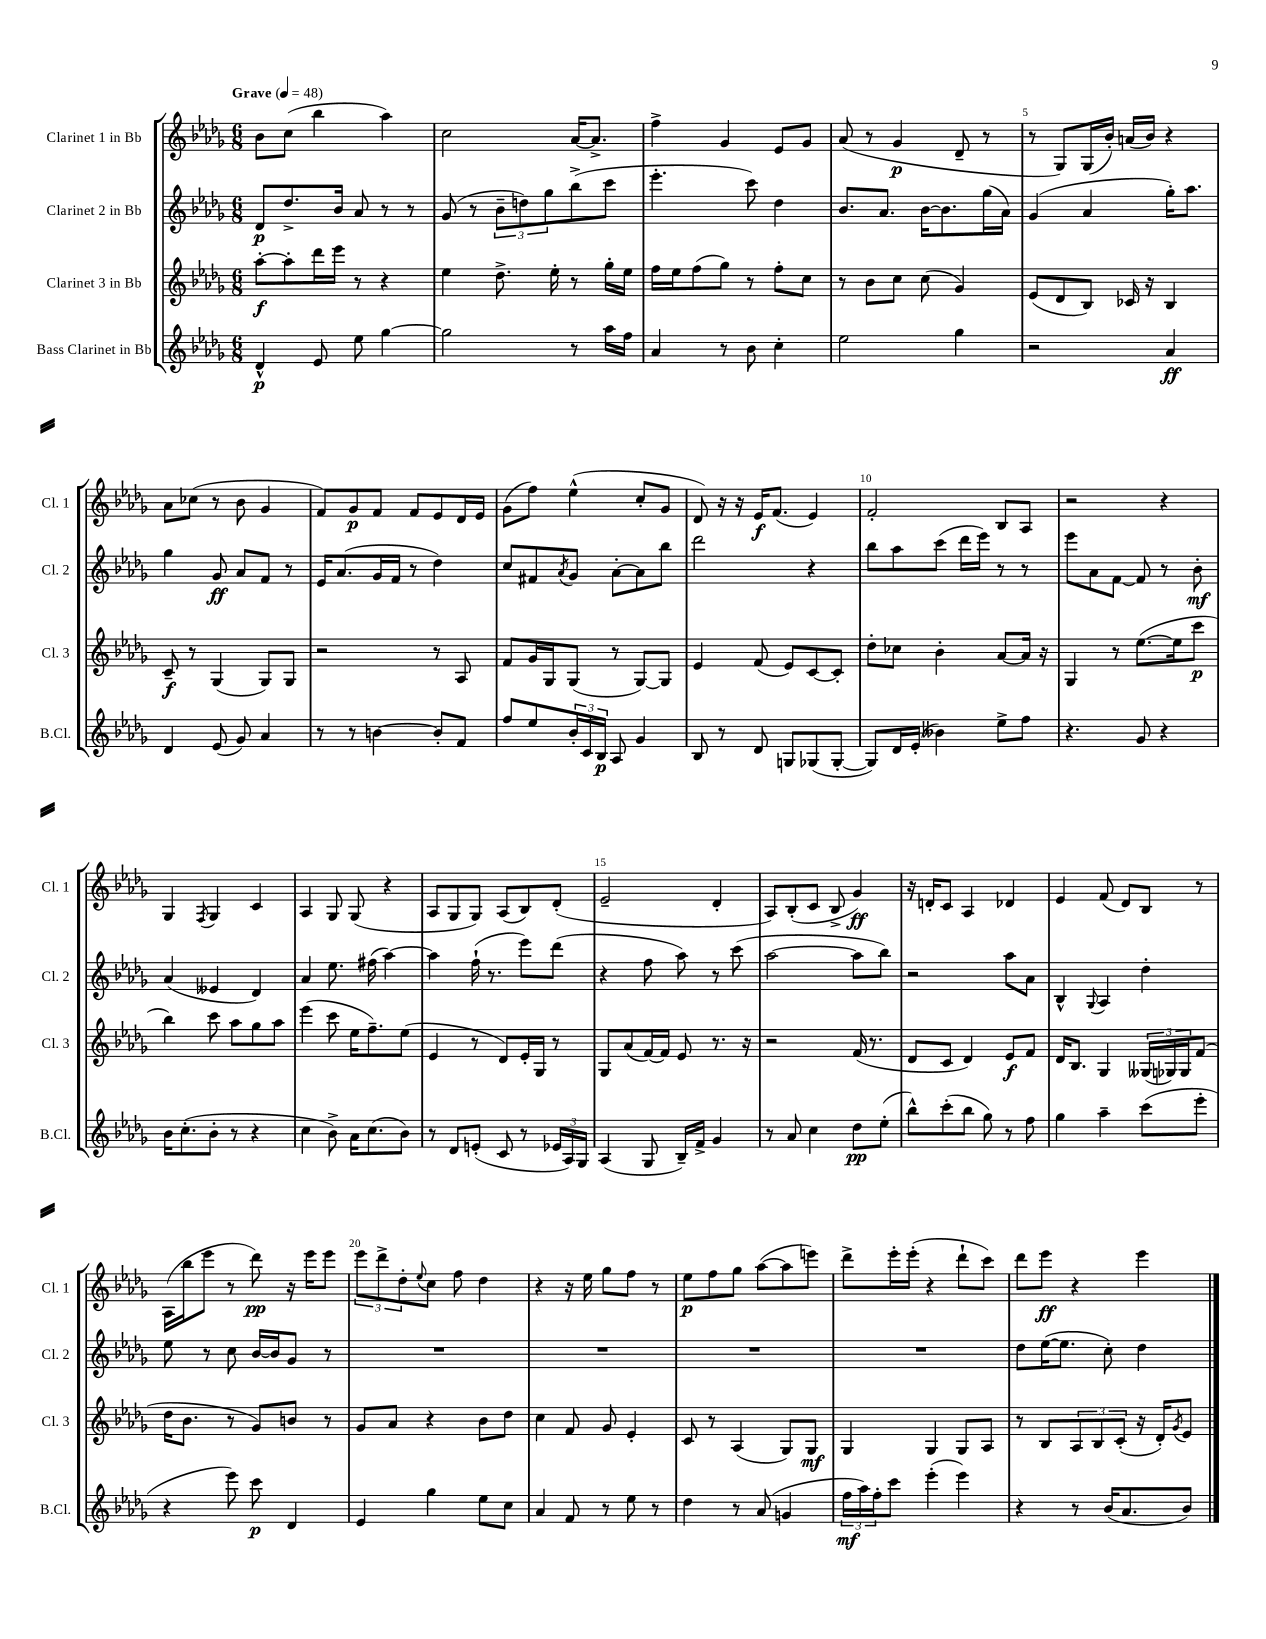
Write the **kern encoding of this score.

**kern	**kern	**kern	**kern
*staff4	*staff3	*staff2	*staff1
*clefG2	*clefG2	*clefG2	*clefG2
*k[b-e-a-d-g-]	*k[b-e-a-d-g-]	*k[b-e-a-d-g-]	*k[b-e-a-d-g-]
*M6/8	*M6/8	*M6/8	*M6/8
*MM48	*MM48	*MM48	*MM48
4d-^^	[8aa-'	8d-	8b-
.	8aa-']	8.dd-^	(8cc
8e-	16ddd-	.	4bb-
.	16eee-	16b-	.
8ee-	8r	8a-	.
[4gg-	4r	8r	4aa-)
.	.	8r	.
=	=	=	=
2gg-]	4ee-	(8g-	2cc
.	.	8r	.
.	8.dd-^	12b-~	.
.	.	12dd)	.
.	.	12gg-	.
.	16ee-'	.	.
8r	8r	(8bb-^	[16a-
.	.	.	8.a-^]
16aa-	16gg-'	8ccc	.
16ff	16ee-	.	.
=	=	=	=
4a-	16ff	4.eee-'	4ff^
.	16ee-	.	.
.	(8ff	.	.
8r	8gg-)	.	4g-
8b-	8r	8ccc)	.
4cc'	8ff'	4dd-	8e-
.	8cc	.	8g-
=	=	=	=
2ee-	8r	8.b-	(8a-
.	8b-	.	8r
.	.	8.a-	.
.	8cc	.	4g-
.	(8cc	[16b-	.
.	.	8.b-]	.
4gg-	4g-)	.	8d-~
.	.	(16gg-	8r
.	.	16a-)	.
=	=	=	=
2r	(8e-	(4g-	8r
.	8d-	.	8G-)
.	8B-)	4a-	(16G-
.	.	.	16b-')
.	16c-	.	(16a
.	16r	.	16b-)
4a-	4B-	16gg-')	4r
.	.	8.aa-	.
=	=	=	=
4d-	8c~	4gg-	8a-
.	8r	.	(8cc-
(8e-	(4G-	8g-	8r
8g-)	.	8a-	8b-
4a-	8G-)	8f	4g-
.	8G-	8r	.
=	=	=	=
8r	2r	16e-	8f)
.	.	(8.a-	.
8r	.	.	8g-
[4b	.	16g-	8f
.	.	16f	.
.	.	8r	8f
8b']	8r	4dd-)	8e-
8f	8A-	.	16d-
.	.	.	16e-
=	=	=	=
8ff	8f	8cc	(8g-
8ee-	16g-	8f#	8ff)
.	16G-	.	.
.	.	8qa-	.
24b-'	(8G-	8g-	(4ee-^^
24c	.	.	.
24B-	.	.	.
8A-	8r	[8a-'	.
4g-	[8G-)	8a-]	8cc'
.	8G-]	8bb-	8g-
=	=	=	=
8B-	4e-	2ddd-	8d-)
8r	.	.	16r
.	.	.	16r
8d-	(8f	.	16e-
.	.	.	(8.f
8G	8e-)	.	.
(8G-	[8c	4r	4e-)
[8G-'	8c']	.	.
=	=	=	=
8G-])	8dd-'	8bb-	2f'
16d-	8cc-	8aa-	.
(16e-'	.	.	.
4b--)	4b-'	(8ccc	.
.	.	16ddd-	.
.	.	16eee-)	.
8ee-^	[8a-	8r	8B-
8ff	16a-]	8r	8A-
.	16r	.	.
=	=	=	=
4.r	4G-	8eee-	2r
.	.	8a-	.
.	8r	[8f	.
8g-	([8.ee-	8f]	.
4r	.	8r	4r
.	16ee-]	.	.
.	8ccc	8b-'	.
=	=	=	=
16b-	4bb-)	(4a-	4G-
(8.cc'	.	.	.
.	.	.	8qF
8b-'	8ccc	4e--	4G-
8r	8aa-	.	.
4r	8gg-	4d-)	4c
.	8aa-	.	.
=	=	=	=
4cc	(4eee-	4a-	4A-
8b-^)	8ccc	8.ee-	8G-
16a-	16ee-	.	(8G-
(8.cc	8.ff~)	(16ff#	.
.	.	[4aa-)	4r
8b-)	(8ee-	.	.
=	=	=	=
8r	4e-	4aa-]	8A-
8d-	.	.	8G-
(8e'	8r	(16ff`	8G-)
.	.	8.r	.
8c	8d-)	.	(8A-
8r	16e-'	8eee-)	8B-)
.	16G-	.	.
24e-	8r	(8ddd-	(8d-'
24A-)	.	.	.
24G-	.	.	.
=	=	=	=
(4A-	8G-	4r	2e-~
.	(8a-	.	.
8G-	[16f)	8ff	.
.	16f]	.	.
16B-~)	8e-	8aa-)	.
16f^	.	.	.
4g-	8.r	8r	4d-'
.	.	(8ccc	.
.	16r	.	.
=	=	=	=
8r	2r	[2aa-	8A-)
8a-	.	.	(8B-'
4cc	.	.	8c
.	.	.	8B-^
8dd-	(16f	8aa-]	4g-)
.	8.r	.	.
(8ee-'	.	8bb-)	.
=	=	=	=
8bb-^^)	8d-	2r	16r
.	.	.	16d'
(8ccc'	8c	.	8c
8bb-	4d-)	.	4A-
8gg-)	.	.	.
8r	8e-	8aa-	4d-
8ff	8f	8a-	.
=	=	=	=
4gg-	16d-	4B-^^	4e-
.	8.B-	.	.
.	.	8qqG-	.
4aa-~	4G-	4A-	(8f
.	.	.	8d-)
(8ccc	(24G--	4dd-'	8B-
.	24G-)	.	.
.	24G-	.	.
8eee-'	(8f	.	8r
=	=	=	=
4r	16dd-	8ee-	(16A-
.	8.b-	.	16bb-
.	.	8r	8eee-
8eee-)	8r	8cc	8r
8ccc	8g-)	[16b-	8ddd-)
.	.	16b-]	.
4d-	8b	8g-	16r
.	.	.	16eee-
.	8r	8r	8eee-
=	=	=	=
4e-	8g-	2.r	12eee-
.	.	.	12ddd-^
.	8a-	.	.
.	.	.	12dd-'
.	.	.	8qqee-
4gg-	4r	.	8cc
.	.	.	8ff
8ee-	8b-	.	4dd-
8cc	8dd-	.	.
=	=	=	=
4a-	4cc	2.r	4r
8f	8f	.	16r
.	.	.	16ee-
8r	8g-	.	8gg-
8ee-	4e-'	.	8ff
8r	.	.	8r
=	=	=	=
4dd-	8c	2.r	8ee-
.	8r	.	8ff
8r	(4A-	.	8gg-
(8a-	.	.	([8aa-
4g	8G-)	.	8aa-]
.	8G-	.	8eee)
=	=	=	=
24ff	4G-	2.r	8ddd-^
24aa-)	.	.	.
24ff'	.	.	.
8ccc	.	.	16eee-'
.	.	.	(16eee-'
(4eee-'	4G-	.	4r
4eee-)	8G-	.	8ddd-`
.	8A-	.	8ccc)
=	=	=	=
4r	8r	8dd-	8ddd-
.	8B-	([16ee-	8eee-
.	.	8.ee-]	.
8r	12A-	.	4r
.	12B-	.	.
(16b-	.	8cc')	.
.	(12c'	.	.
8.a-	.	.	.
.	16r	4dd-	4eee-
.	16d-')	.	.
.	8qg-	.	.
8b-)	8e-	.	.
==	==	==	==
*-	*-	*-	*-
